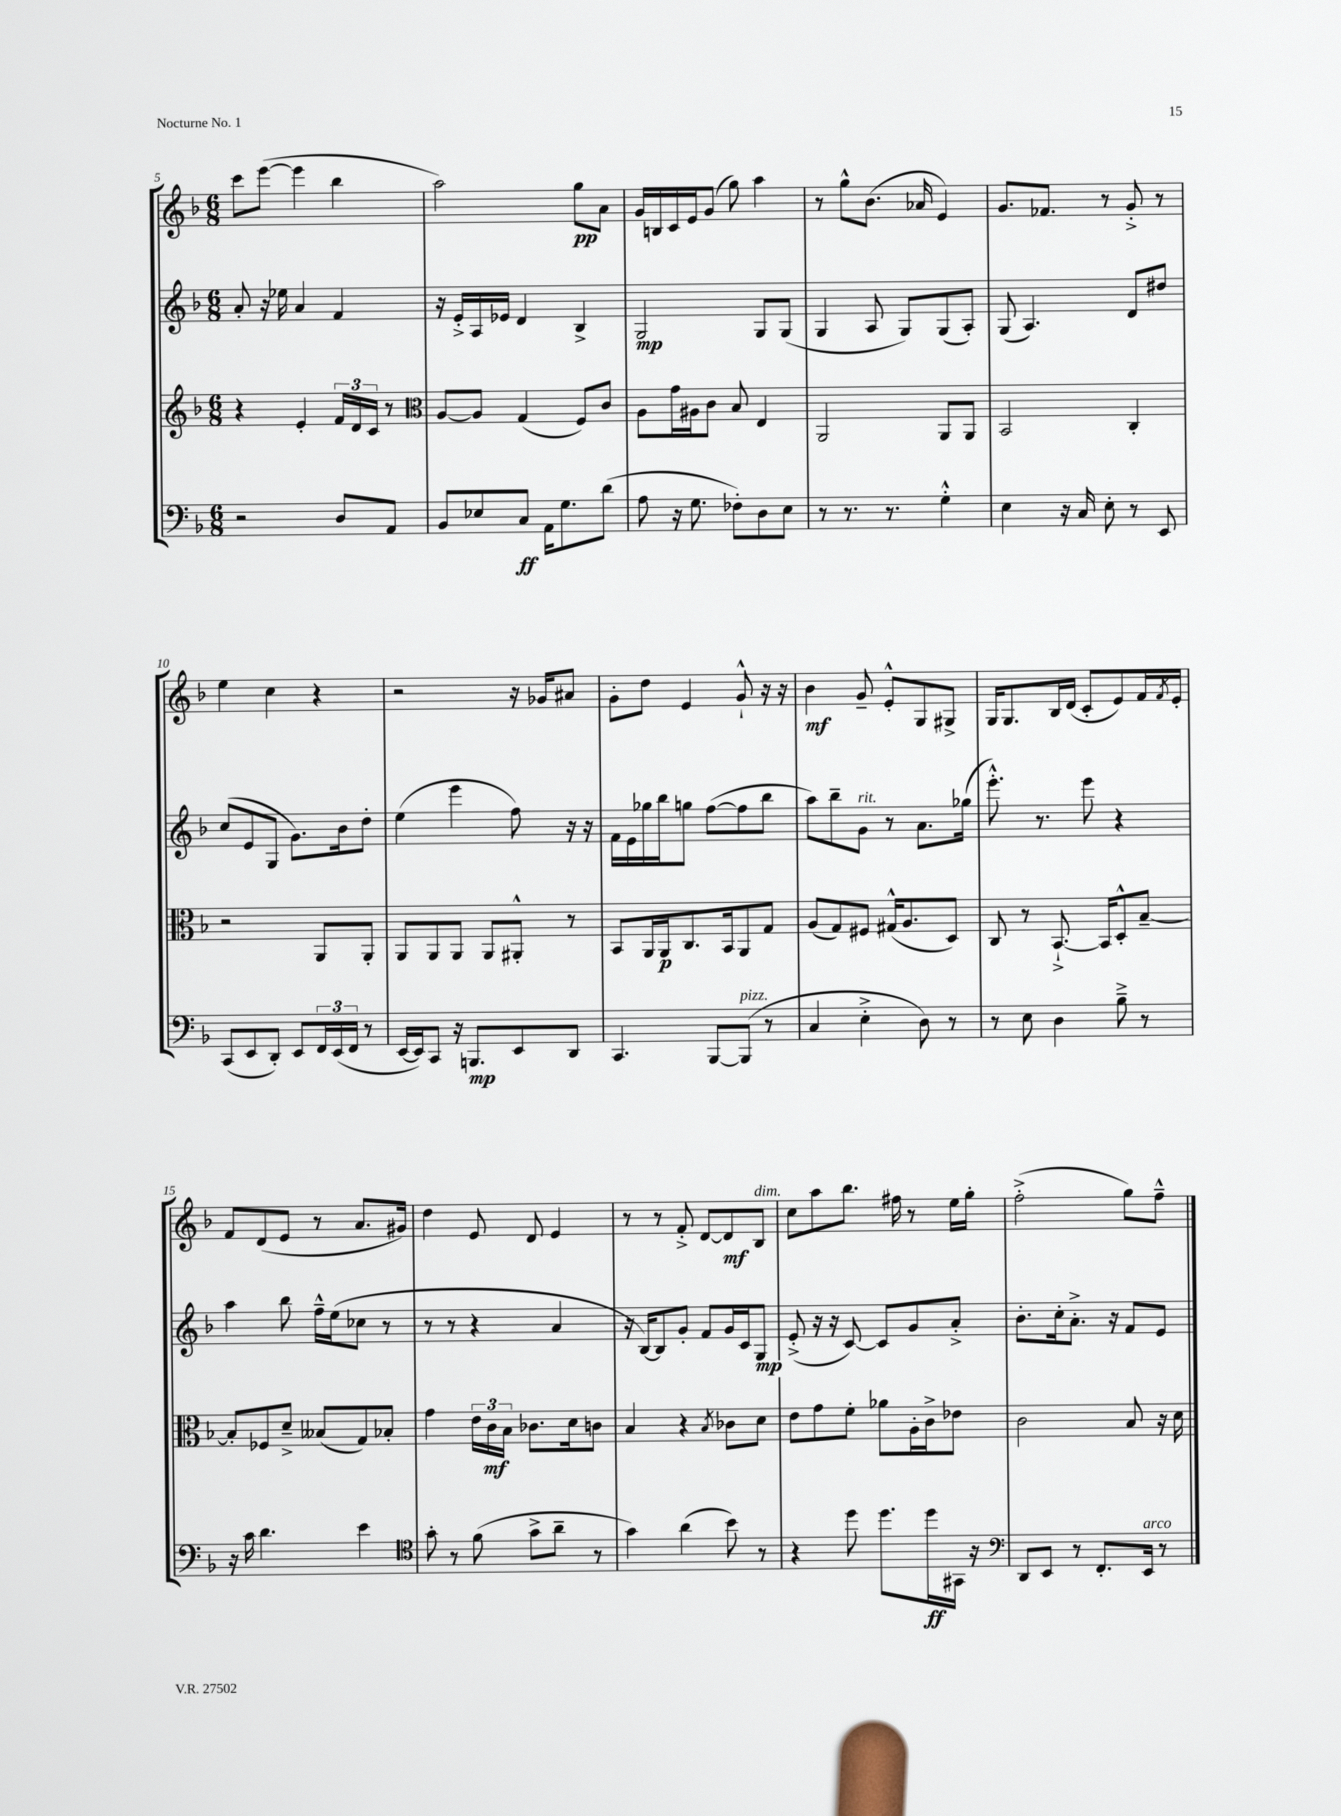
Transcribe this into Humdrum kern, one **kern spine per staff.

**kern	**kern	**kern	**kern
*staff4	*staff3	*staff2	*staff1
*clefF4	*clefG2	*clefG2	*clefG2
*k[b-]	*k[b-]	*k[b-]	*k[b-]
*M6/8	*M6/8	*M6/8	*M6/8
2r	4r	8a'/	8ccc\L
.	.	16r	([8eee\J
.	.	16ee-\	.
.	4e'/	4a/	4eee\]
8D/L	24f/LL	4f/	4bb-\
.	24d/	.	.
.	24c/JJ	.	.
8AA/J	8r	.	.
=	=	=	=
*	*clefC3	*	*
8BB-/L	[8A/L	16r	2aa\)
.	.	16e'^/LL	.
8E-/	8A/]J	16A/	.
.	.	16e-/JJ	.
8C/J	(4G/	4d/	.
16AA\LK	.	.	.
8.G\	.	.	.
.	8F/L)	4B-^/	8gg\L
(8d\J	8c/J	.	8a\J
=	=	=	=
8A\	8A\L	2G/	16g/LL
.	.	.	16B/
16r	16g\L	.	16c/
8.G\	16A#\J	.	16e/J
.	8c\J	.	(8g/J
8F-'\L)	8B-/	.	8gg\)
8D\	4E/	8G/L	4aa\
8E\J	.	(8G/J	.
=	=	=	=
8r	2AA/	4G/	8r
8.r	.	.	8gg^^\L
.	.	8A/	(8.b-\J
8.r	.	.	.
.	.	8G/L)	.
.	.	.	16a-/
4G'^^\	8AA/L	(8G/	4e/)
.	8AA/J	8A'/J)	.
=	=	=	=
4E\	2BB-/	(8G/	8.g/L
.	.	4.A/)	.
.	.	.	8.f-/J
16r	.	.	.
16C/	.	.	.
8E'\	.	.	8r
8r	4C'/	8d/L	8g'^/
8EE/	.	8dd#/J	8r
=	=	=	=
(8CC/L	2r	(8cc/L	4ee\
8EE/	.	8e/	.
8DD'/J)	.	8G/J	4cc\
8EE/L	.	8.g\L)	.
24FF/L	8AA/L	.	4r
(24EE/	.	.	.
.	.	16b-\k	.
24FF/JJ	.	.	.
8r	8AA'/J	8dd'\J	.
=	=	=	=
[16EE/LL	8AA/L	(4ee\	2r
16EE/]J)	.	.	.
8CC/J	8AA/	.	.
16r	8AA/J	4eee\	.
8.BBB/L	.	.	.
.	8AA/L	.	.
8EE/	8AA#'^^/J	8ff\)	16r
.	.	.	16g-/LK
8DD/J	8r	16r	8a#/J
.	.	16r	.
=	=	=	=
4.CC/	8BB-/L	16f\LL	8g'\L
.	.	16e\	.
.	16AA/L	16gg-\	8dd\J
.	16AA/J	16bb-\J	.
.	8.C/	8gg\J	4e/
[8BBB-/L	.	([8ff\L	.
.	16BB-/k	.	.
(8BBB-/]J	8AA/	8ff\]	8g`^^/
8r	8G/J	8bb-\J	16r
.	.	.	16r
=	=	=	=
4C/	(8A/L	8aa\L)	4b-\
.	8G/)	8bb-~\	.
4E'^\	8F#/J	8g\J	8g~/
.	(16G#^^/LK	8r	8e'^^/L
.	8.A/	.	.
8D\)	.	8.a\L	8G/
8r	8D/J)	.	8G#^/J
.	.	(16gg-\Jk	.
=	=	=	=
8r	8C/	8.eee'^^\)	16G/LK
.	.	.	8.G/
8E\	8r	.	.
.	.	8.r	.
4D\	[8.BB-`^/	.	16B-/L
.	.	.	(16d/JJ
.	.	8eee\	8c'/L
.	16BB-/]LK	.	.
8B-~^\	8D'^^/	4r	8e/)
8r	[8B-~/J	.	16f/L
.	.	.	8qf/
.	.	.	16e'/JJ
=	=	=	=
16r	8B-'/]L	4aa\	8f/L
16c\	.	.	.
4.d\	8F-/	.	(8d/
.	8d~^/J	8bb-\	8e/J
.	(8B--/L	16ff~^^\LL	8r
.	.	(16ee\J	.
4e\	8G/)	8cc-\J	8.a/L
.	8B-'/J	8r	.
.	.	.	16g#/Jk)
=	=	=	=
*clefC4	*	*	*
8g'\	4g\	8r	4dd\
8r	.	8r	.
(8f\	24e\LL	4r	8e/
.	24c\	.	.
.	24B-\JJ	.	.
8g^\L	8.c-\L	.	8d/
8a~\J	.	4a/	4e/
.	16d\k	.	.
8r	8c\J	.	.
=	=	=	=
4g\)	4B-/	16r	8r
.	.	[16B-/LK)	.
.	.	8B-/]	8r
(4a\	4r	8g'/J	8f'^/
.	.	8f/L	[8d/L
.	8qB-/	.	.
8b-\)	8c-\L	16g/L	8d/]
.	.	16c/J	.
8r	8d\J	8G/J	8B-/J
=	=	=	=
4r	8e\L	(8e'^/	8cc\L
.	8g\	16r	8aa\
.	.	16r	.
8dd\	8f'\J	[8c/)	8.bb-\J
8.dd\L	8a-\L	8c/]L	.
.	.	.	16ff#\
.	16A'\L	8g/	8r
16dd\L	16c^\J	.	.
16GG#\JJ	8e-\J	8a'^/J	16ee\LL
16r	.	.	16gg'\JJ
=	=	=	=
*clefF4	*	*	*
8DD/L	2c\	8.b-'\L	(2ff'^\
8EE/J	.	.	.
.	.	16cc'\k	.
8r	.	8.a'^\J	.
8.FF'/L	.	.	.
.	.	16r	.
.	8B-/	8f/L	8gg\L)
16EE/Jk	.	.	.
8r	16r	8e/J	8ff~^^\J
.	16d\	.	.
==	==	==	==
*-	*-	*-	*-
